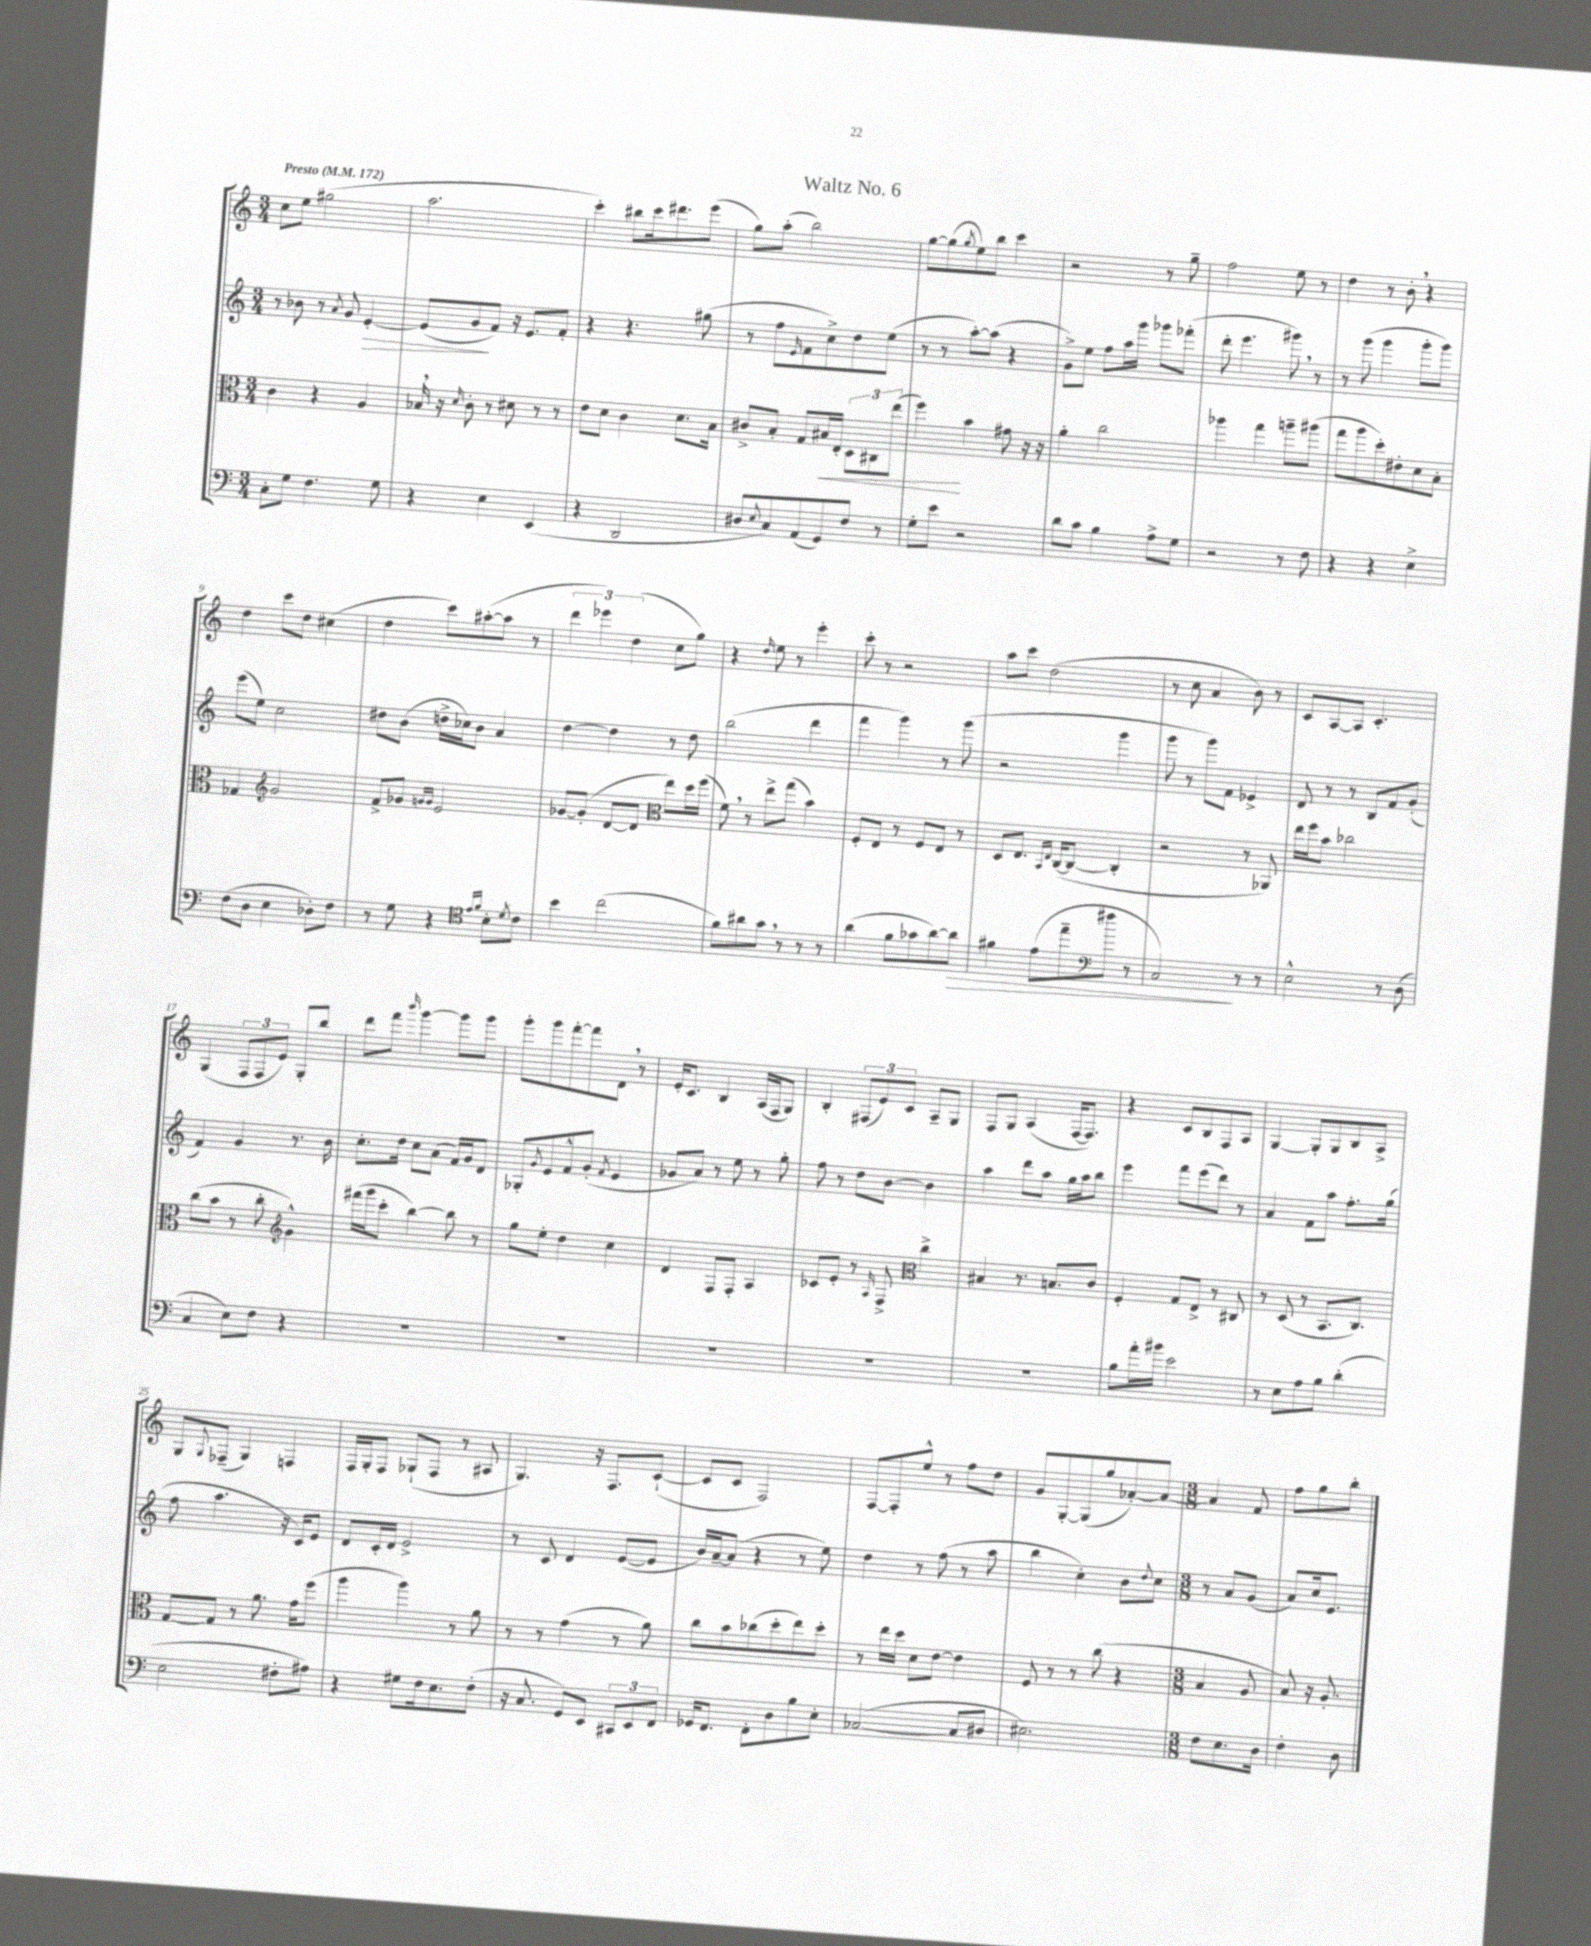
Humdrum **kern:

**kern	**kern	**kern	**kern
*staff4	*staff3	*staff2	*staff1
*clefF4	*clefC3	*clefG2	*clefG2
*k[]	*k[]	*k[]	*k[]
*M3/4	*M3/4	*M3/4	*M3/4
*MM172	*MM172	*MM172	*MM172
8C'	4c	8r	8cc
8G	.	8b-	8ee
4.F	4r	8r	(2gg#
.	.	8qa	.
.	.	8g	.
.	4A	[4e'	.
8G	.	.	.
=	=	=	=
4r	16B-	(8e]	2.aa
.	16r	.	.
.	16qqd	.	.
.	8c'	8g	.
4E	8r	8f)	.
.	8d#	16r	.
.	.	8.e	.
(4EE	8r	.	.
.	8r	8f'	.
=	=	=	=
4r	8e	4r	4ccc')
.	8d	.	.
2DD	4c	4.r	8bb#
.	.	.	16ccc
.	.	.	8.ddd#
.	8.d	.	.
.	.	(8gg#	(8eee
.	16B	.	.
=	=	=	=
8D#	8c#^	8r	8gg)
8qqE	.	.	.
8C)	8B'	8ff	(8aa'
.	.	16qqe	.
(8AA	8G	8f	2bb)
8GG)	16B#	8cc^)	.
.	16E'	.	.
8F	12D	8dd	.
.	12C#	.	.
8r	.	(8ee	.
.	(12ee	.	.
=	=	=	=
8G'	4ff)	8r	[8gg
8e	.	8r	(8gg]
.	.	.	8qgg
2r	4b	[8aa')	8ee)
.	.	(8aa]	8bb
.	8g#	4r	4ccc
.	16r	.	.
.	16r	.	.
=	=	=	=
8d	4a'	8g^)	2r
8c	.	8ee	.
4B	2cc	8ff	.
.	.	16aa	.
.	.	16ggg	.
8A^	.	8ggg-	8r
8G	.	(8fff-'	8gg~
=	=	=	=
2r	4aa-	8ddd'	2ff
.	.	4.eee	.
.	4gg	.	.
8r	8aa~	8ggg#)	8ee
8F	(8aa#	8r	8r
=	=	=	=
4r	8gg	8r	4dd
.	8aa	(8ggg	.
4r	8dd')	4ggg	8r
.	8e#'	.	8b'
4E^	8d	8ggg'	4r
.	8B'	8ggg)	.
=	=	=	=
(8F	4G-	(8eee	4dd
8D	.	8ee)	.
*	*clefG2	*	*
4E	2g	2cc	8ccc
.	.	.	8dd
8D-')	.	.	(4cc#
8F	.	.	.
=	=	=	=
8r	8f^	8dd#	4dd
8G	8g-	(8b	.
.	16qqg	.	.
.	16qqg	.	.
4r	2e	16dd^	8ccc)
.	.	16cc-)	.
.	.	8b	([8aa#'
16qqA	.	.	.
16qqB	.	.	.
8B'	.	4a	8aa#]
8qd	.	.	.
8c	.	.	8r
=	=	=	=
*clefC4	*	*	*
4b	[8g-	[4dd	6ddd
.	(8g-']	.	.
.	.	.	6eee-)
(2cc	[8d	4dd]	.
.	.	.	(6dd
.	8d]	.	.
.	8ee)	8r	8cc
.	16dd	8dd	8gg)
.	(16ff	.	.
=	=	=	=
*	*clefC3	*	*
8f)	8f)	(2bb	4r
8a#	8r	.	.
.	.	.	16qqdd
8g	8ee^	.	8ee
8r	(8gg	.	8r
8r	4b)	4ddd	4eee'
8r	.	.	.
=	=	=	=
(4a	8F'	4fff	8ccc'
.	8E	.	8r
8f	8r	4ggg)	2r
8g-	8F	.	.
[8a)	8E	8r	.
8a]	8r	(8ggg	.
=	=	=	=
4f#	8D	2r	8aa
.	8.E	.	8ccc
(8e	.	.	(2dd
.	16qqBB	.	.
.	16qqE	.	.
.	([16C	.	.
8ee~	8C_	.	.
8ff#	4C']	4ggg	.
8r	.	.	.
=	=	=	=
*clefF4	*	*	*
2C)	2r	8ggg	8r
.	.	8r	8cc
.	.	8ggg)	4a
.	.	8f	.
8r	8r	4e-^	8b)
8r	8AA-)	.	8r
=	=	=	=
2E^^	16ee	8d	8c
.	16ff	.	.
.	8b	8r	[8A
.	2cc-	8r	8A]
.	.	8B	4.c'
8r	.	8f	.
(8D	.	(8g'	.
=	=	=	=
4C	(8cc	4f)	(4G
.	8b	.	.
8E)	8r	4g	12F
.	.	.	12F
8F	8cc'	.	.
.	.	.	12e)
4r	4g^^)	8.r	8G'
.	.	.	8bb
.	.	16b	.
=	=	=	=
*	*clefG2	*	*
2.r	(16fff#	8.cc'	8ddd
.	16ggg	.	.
.	8ccc'	.	8fff
.	.	16dd	.
.	.	.	16qqbbb
.	[4bb)	8cc	[4ggg
.	.	(8a	.
.	8bb]	16f)	8ggg]
.	.	16g	.
.	8r	8d	8ggg
=	=	=	=
2.r	8gg	8G-'	8ggg'
.	.	8qg	.
.	8ee'	8e	8ggg
.	4dd	8f^^	[8fff'
.	.	(8g'	8fff]
.	.	8qf	.
.	4cc	4e	8d
.	.	.	8r
=	=	=	=
2.r	4d	8g-	16e'
.	.	.	8.c
.	.	8a)	.
.	8F	8r	4B
.	8F'	8ee	.
.	4A	8r	(16A
.	.	.	16F
.	.	8gg'	8G)
=	=	=	=
2.r	8c-	8ff	4B'
.	8e'	8r	.
.	8r	8dd	(12F#
.	.	.	12e)
.	16qqA	.	.
.	8F^	[8b	.
.	.	.	12c
.	4cc^	4b]	8A~
.	.	.	8G
=	=	=	=
*	*clefC3	*	*
2.r	4B#	4aa	8F
.	.	.	8G
.	8.r	8ddd	(4A
.	.	8aa	.
.	8.B	.	.
.	.	16gg	[16F
.	.	16aa	8.F])
.	8c	8bb	.
=	=	=	=
8B	4F'	4eee	4r
16a'	.	.	.
16b#	.	.	.
2e	8G	8fff	8c
.	8E^	(8eee	8B
.	8r	8ddd)	8F
.	8C#	8r	8A
=	=	=	=
8r	8r	4a	[4G
8E	(8D	.	.
8A	8r	8f	8G']
8B	8.BB	8aa	8G
(4d'	.	8.ff'	8B
.	8.C)	.	.
.	.	.	8A^
.	.	(16gg	.
=	=	=	=
2E	[8G	8ff	8G
.	.	.	8qqG
.	8G]	4.aa	(8F-~
.	8r	.	4G)
.	8.a	.	.
8F#'	.	16r	4F
.	16g	16c)	.
8A#)	(8ff	8e	.
=	=	=	=
4r	4aa	8d	16F
.	.	.	16G'
.	.	16c'	8F
.	.	16d	.
8G#	4aa)	2e^	(8G-`
16F	.	.	8F
8.E	.	.	.
.	8r	.	8r
(8F'	8a	.	8A#
=	=	=	=
16r	8r	8r	4.G)
8.C	.	.	.
.	8r	8c	.
8GG)	(4g	4d	.
8EE	.	.	16r
.	.	.	8.F
12CC#	8r	([8e	.
12EE	.	.	.
.	8a)	8e]	([8c`
12FF	.	.	.
=	=	=	=
16GG-	8cc	16b)	8c]
8.FF	.	[16a~	.
.	8b	(8a]	8c
8FF'	(8cc-	4r	2F)
8D	8dd'	.	.
8B	8ee)	8r	.
8E'	8dd'	8ee)	.
=	=	=	=
([2C-	8r	4dd	[8F
.	16ee	.	8F']
.	16dd	.	.
.	8d	8r	8ee^^
.	[8e	(8ff	8r
8C-]	4e]	8r	8ff
8D#	.	8aa	8dd
=	=	=	=
2.E#)	8F	4bb	8g
.	8r	.	[8G'
.	8r	4cc')	(8G]
.	(8cc	.	8gg
.	4r	8b	[8a-')
.	.	8qqdd	.
.	.	8cc	8a-_
=	=	=	=
*M3/8	*M3/8	*M3/8	*M3/8
8F	4B	8r	4a-]
8.E	.	8a	.
.	8A	(8g	8f
16D	.	.	.
=	=	=	=
4F'	8B)	8a)	8ff
.	16r	16cc	8gg
.	8.A'	8.e	.
8D	.	.	8bb'
==	==	==	==
*-	*-	*-	*-
